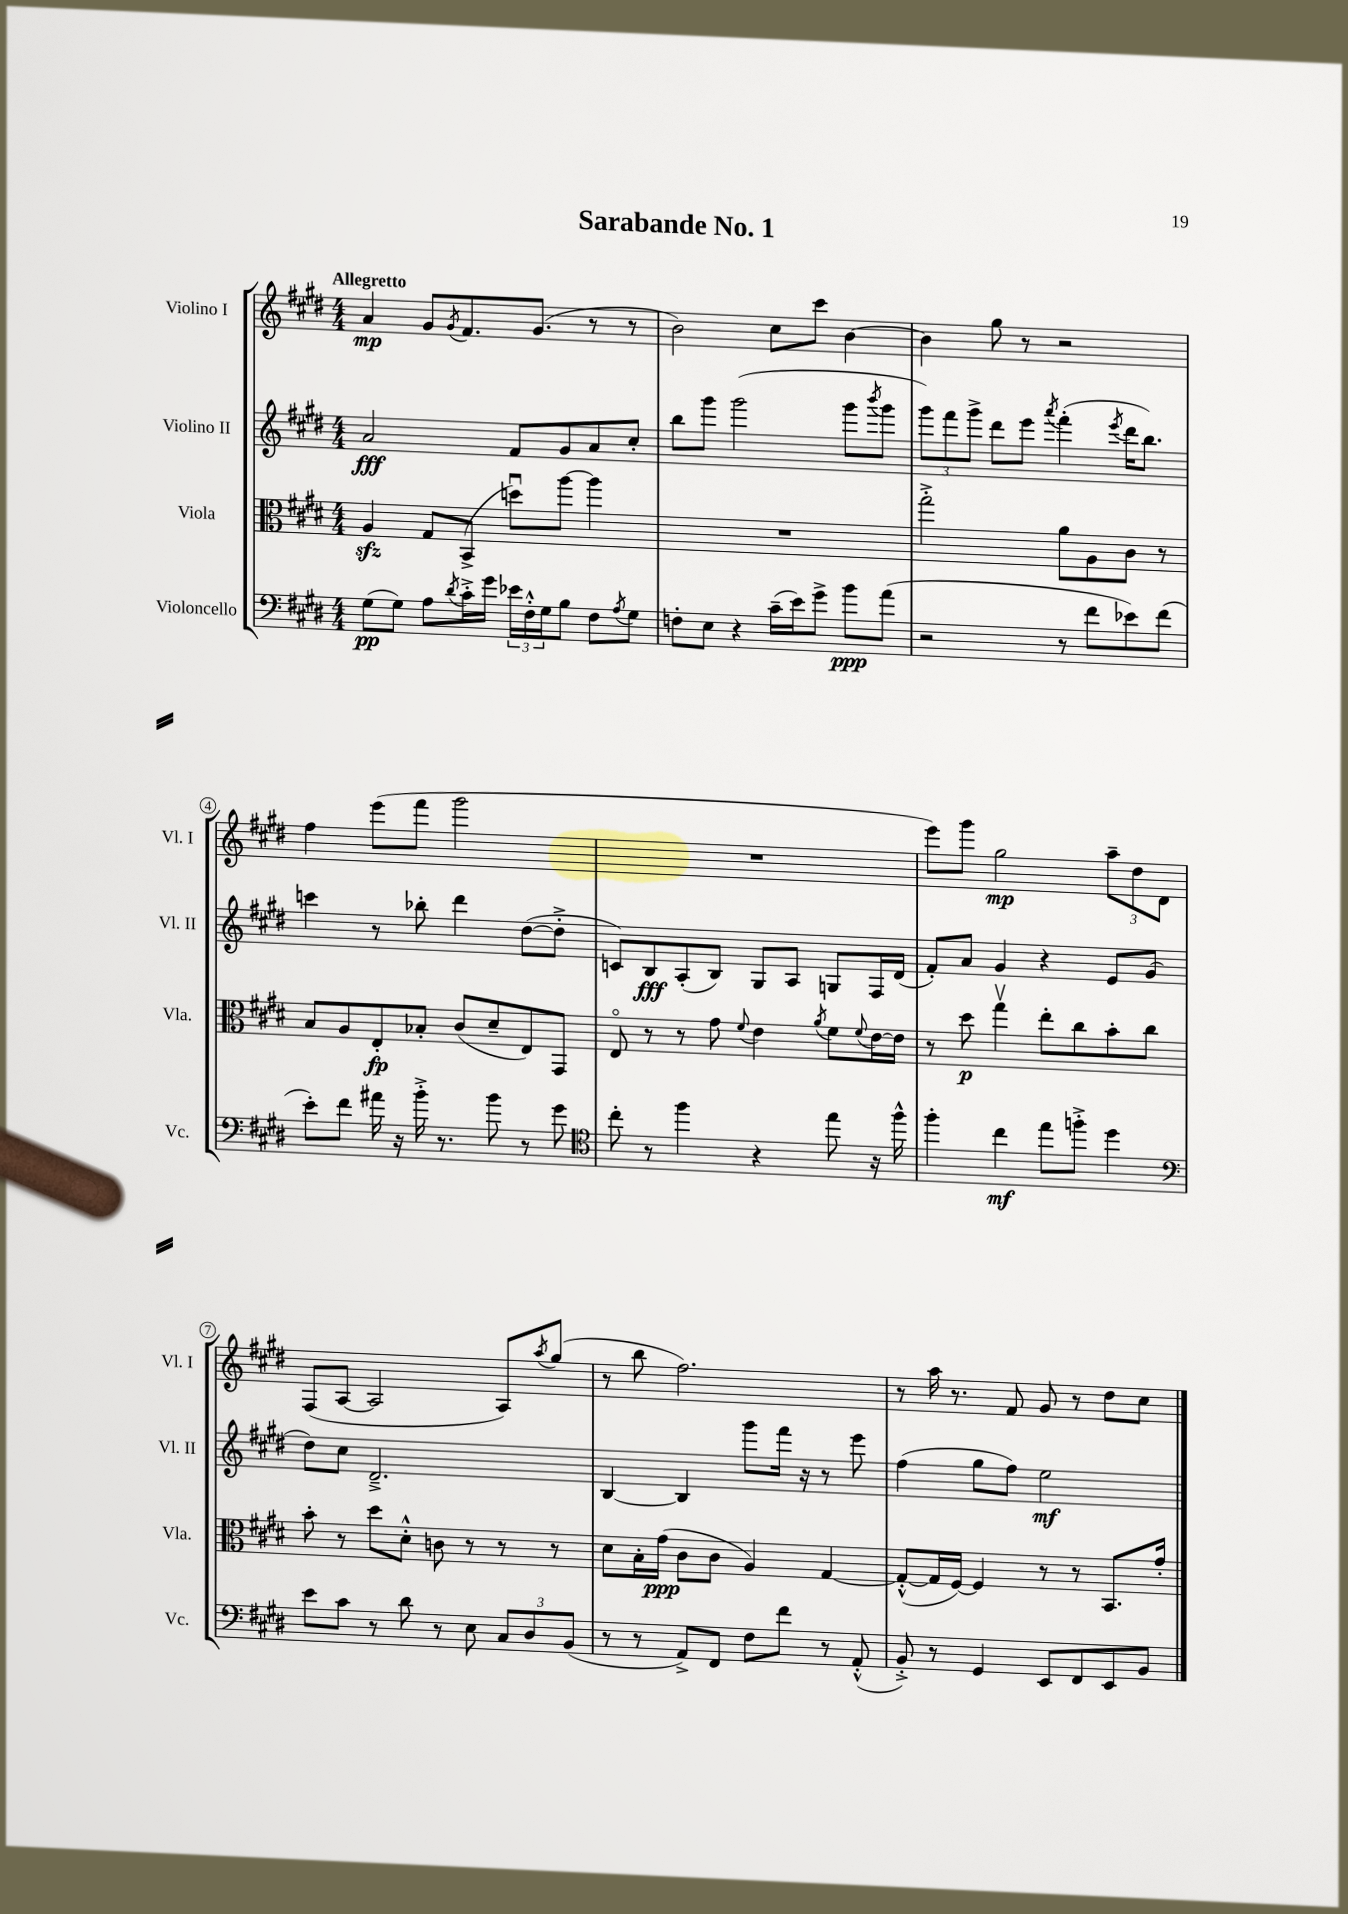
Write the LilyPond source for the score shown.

\header { title = "Sarabande No. 1" }
<<
\new StaffGroup <<
\new Staff = "s0" \with { instrumentName = "Violino I" shortInstrumentName = "Vl. I" } {
    \clef treble \key e \major \numericTimeSignature \time 4/4 \tempo "Allegretto"
    a'4\mp gis'8 \acciaccatura { gis'8 } fis'8. gis'8.( r8 r8 |
    b'2) cis''8 cis'''8 b'4~ |
    b'4 gis''8 r8 r2 |
    fis''4 e'''8( fis'''8 gis'''2 |
    R1 |
    e'''8) gis'''8 gis''2\mp \tuplet 3/2 { a''8-- dis''8 dis'8 } |
    fis8( a8~ a2 a8) \acciaccatura { a''8 } gis''8( |
    r8 b''8 fis''2.) |
    r8 a''16 r8. fis'8 gis'8 r8 dis''8 cis''8 \bar "|." |
}
\new Staff = "s1" \with { instrumentName = "Violino II" shortInstrumentName = "Vl. II" } {
    \clef treble \key e \major \numericTimeSignature \time 4/4
    a'2\fff fis'8 gis'8 a'8 cis''8-. |
    b''8 gis'''8 gis'''2( gis'''8 \acciaccatura { b'''8 } gis'''8 |
    \tuplet 3/2 { gis'''8) fis'''8 gis'''8-> } dis'''8 e'''8 \acciaccatura { a'''8 } fis'''4-.( \acciaccatura { e'''8 } dis'''16 b''8.) |
    c'''4 r8 bes''8-. dis'''4 dis''8~( dis''8-.-> |
    c'8) b8\fff a8-.( b8) gis8 a8 g8 fis16 dis'16( |
    fis'8-.) a'8 gis'4 r4 e'8 gis'8( |
    dis''8) cis''8 dis'2.---> |
    b4~ b4 gis'''8 fis'''16 r16 r8 e'''8 |
    fis''4( gis''8 fis''8) e''2\mf \bar "|." |
}
\new Staff = "s2" \with { instrumentName = "Viola" shortInstrumentName = "Vla." } {
    \clef alto \key e \major \numericTimeSignature \time 4/4
    a4\sfz gis8 b,8->( d''8\downbow) a''8~ a''4 |
    R1 |
    gis''2-.-> a'8 a8 cis'8 r8 |
    b8 a8 e8-.\fp bes8-. cis'8( dis'8-- e8) gis,8 |
    e8\flageolet r8 r8 gis'8 \appoggiatura { fis'8 } e'4 \acciaccatura { a'8 } fis'8 \appoggiatura { fis'8 } e'16~ e'16 |
    r8 dis''8\p gis''4\upbow e''8-. cis''8 b'8-. cis''8 |
    b'8-. r8 dis''8 dis'8-.-^ c'8 r8 r8 r8 |
    dis'8 b16-. gis'16\ppp( cis'8 cis'8 a4) gis4~ |
    gis8~-.-^( gis16 fis16~) fis4 r8 r8 b,8. gis'16-. \bar "|." |
}
\new Staff = "s3" \with { instrumentName = "Violoncello" shortInstrumentName = "Vc." } {
    \clef bass \key e \major \numericTimeSignature \time 4/4
    gis8\pp( gis8) a8 \acciaccatura { dis'8 } cis'16-.-> gis'16 \tuplet 3/2 { ees'16 fis16-.-^ gis16 } b8 fis8 \acciaccatura { a8 } gis8 |
    f8-. e8 r4 cis'16--( e'16) gis'8-> b'8\ppp a'8( |
    r2 r8 fis'8 ees'8) fis'8( |
    e'8-.) fis'8 ais'16 r16 b'16-.-> r8. b'8 r8 gis'8 |
    \clef tenor cis''8-. r8 fis''4 r4 e''8 r16 fis''16-^ |
    fis''4-. cis''4\mf e''8 f''8-.-> dis''4 |
    \clef bass e'8 cis'8 r8 dis'8 r8 e8 \tuplet 3/2 { cis8 dis8 b,8( } |
    r8 r8 a,8->) fis,8 fis8 fis'8 r8 a,8-.-^( |
    b,8-.->) r8 gis,4 e,8 fis,8 e,8 b,8 \bar "|." |
}
>>
>>
\layout { \context { \Score \override BarNumber.stencil = #(make-stencil-circler 0.1 0.3 ly:text-interface::print) } }
